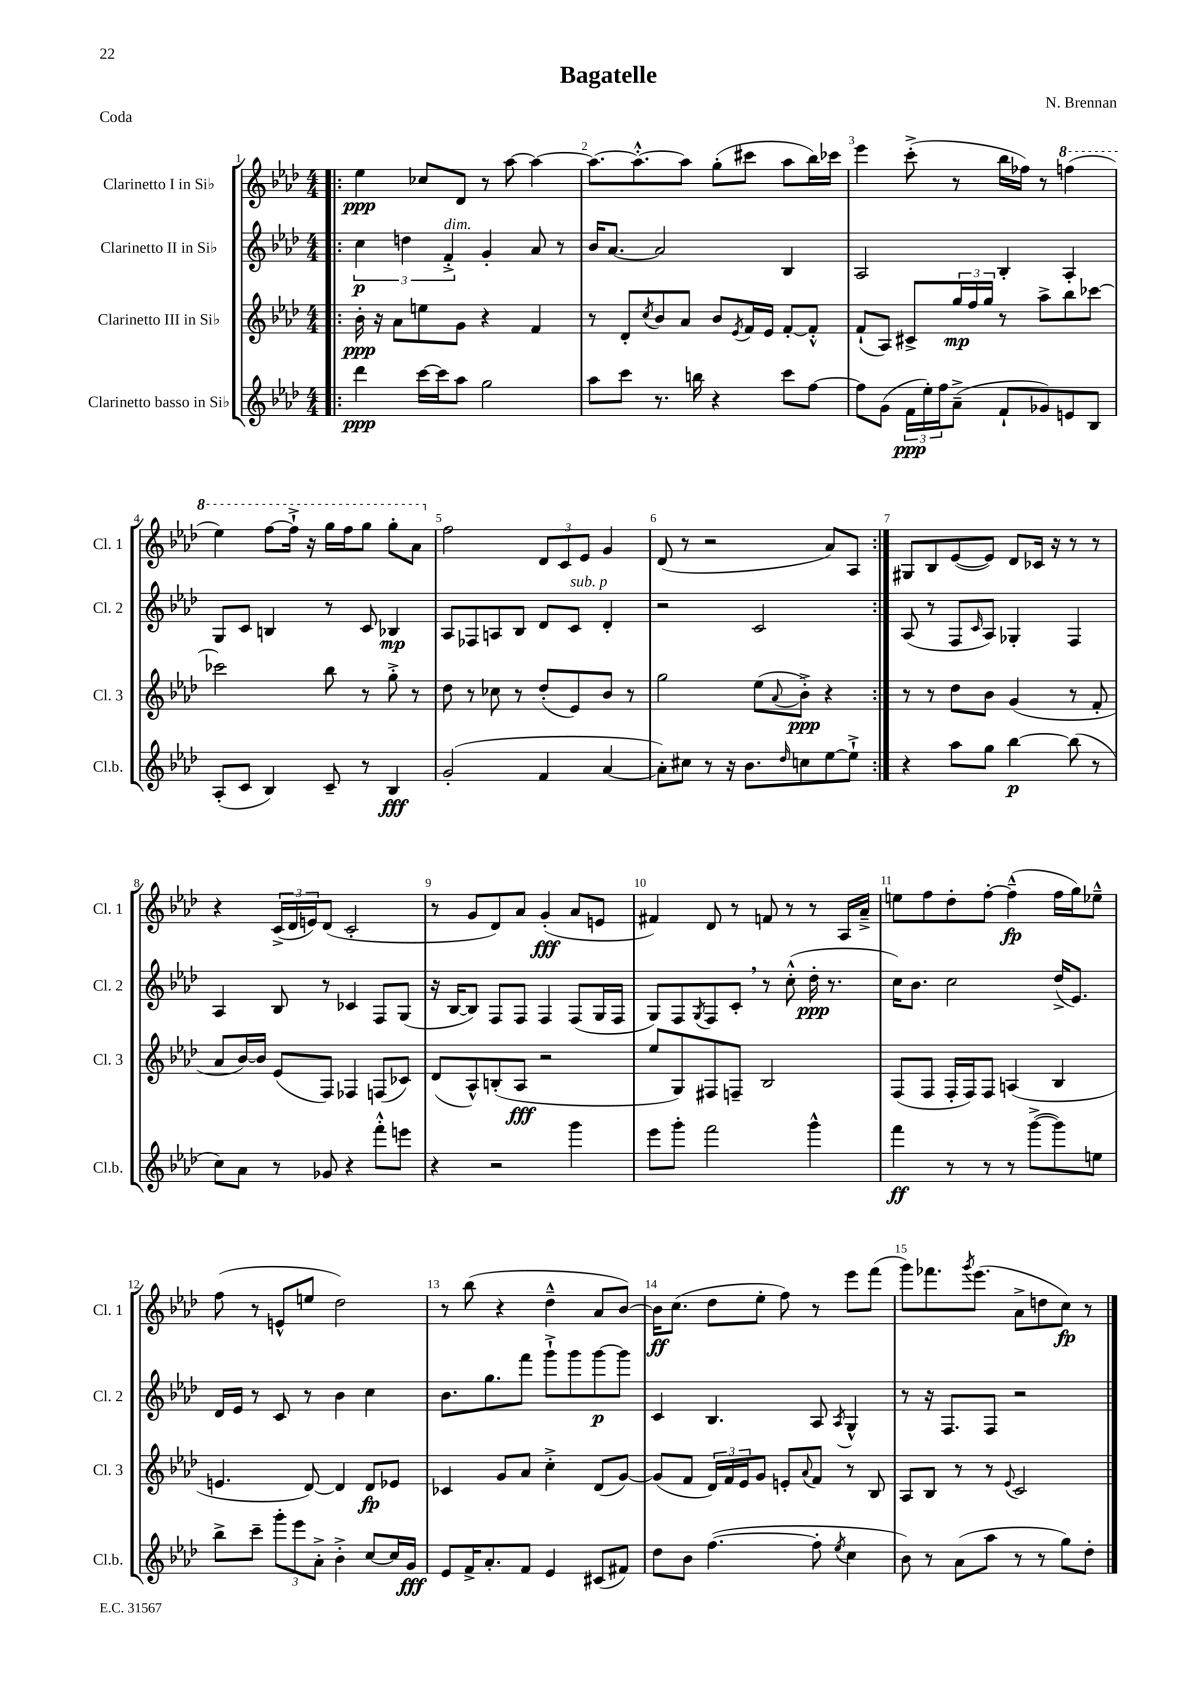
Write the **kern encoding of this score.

**kern	**dynam	**kern	**dynam	**kern	**dynam	**kern	**dynam
*part4	*part4	*part3	*part3	*part2	*part2	*part1	*part1
*staff4	*staff4	*staff3	*staff3	*staff2	*staff2	*staff1	*staff1
*I"Clarinetto basso in Si♭	*	*I"Clarinetto III in Si♭	*	*I"Clarinetto II in Si♭	*	*I"Clarinetto I in Si♭	*
*I'Cl.b.	*	*I'Cl. 3	*	*I'Cl. 2	*	*I'Cl. 1	*
*clefG2	*	*clefG2	*	*clefG2	*	*clefG2	*
*k[b-e-a-d-]	*	*k[b-e-a-d-]	*	*k[b-e-a-d-]	*	*k[b-e-a-d-]	*
*M4/4	*	*M4/4	*	*M4/4	*	*M4/4	*
=1!|:	=1!|:	=1!|:	=1!|:	=1!|:	=1!|:	=1!|:	=1!|:
4ddd-\	ppp	16b-'\	ppp	6cc\	p	4ee-\	ppp
.	.	16r	.	.	.	.	.
.	.	8a-\L	.	.	.	.	.
.	.	.	.	6ddn\	.	.	.
[16ccc\LL	.	8een\	.	.	.	8cc-X/L	.
16ccc\J]	.	.	.	.	.	.	.
!	!	!	!	!LO:TX:a:i:t=dim.	!	!	!
.	.	.	.	6f'^/	.	.	.
8aa-\J	.	8g\J	.	.	.	8d-/J	.
2gg\	.	4r	.	4g'/	.	8r	.
.	.	.	.	.	.	[8aa-\	.
.	.	4f/	.	8a-/	.	4aa-\_	.
.	.	.	.	8r	.	.	.
=2	=2	=2	=2	=2	=2	=2	=2
8aa-\L	.	8r	.	16b-/KL	.	8.aa-\L_	.
.	.	.	.	[8.a-/J	.	.	.
8ccc\J	.	8d-'/L	.	.	.	.	.
.	.	.	.	.	.	8.aa-'^^\_	.
.	.	8qcc/	.	.	.	.	.
8.r	.	8b-/	.	2a-/]	.	.	.
.	.	8a-/J	.	.	.	8aa-\J]	.
16bbn\	.	.	.	.	.	.	.
4r	.	8b-/L	.	.	.	(8gg'\L	.
.	.	8qe-/	.	.	.	.	.
.	.	16f/L	.	.	.	8ccc#X\J	.
.	.	16e-/JJ	.	.	.	.	.
8ccc\L	.	[8f'/L	.	4B-/	.	8aa-\L	.
[8ff\J	.	8f'^^/J]	.	.	.	16bb-\L)	.
.	.	.	.	.	.	16ccc-X\JJ	.
=3	=3	=3	=3	=3	=3	=3	=3
8ff\L]	.	(8f`/L	.	2A-/	.	4eee-\	.
(8g\J	.	8A-/J)	.	.	.	.	.
24f\LL	ppp	8c#X^/L	.	.	.	(8ccc'^\	.
24ee-'\)	.	.	.	.	.	.	.
24ff\J	.	.	.	.	.	.	.
(8a-~^\J	.	24gg/L	mp	.	.	8r	.
.	.	24ff/	.	.	.	.	.
.	.	24gg/JJ	.	.	.	.	.
8f`/L	.	8r	.	4B-'/	.	16bb-\LL	.
.	.	.	.	.	.	16ff-X\JJ)	.
8g-X/)	.	8aa-^\L	.	.	.	8r	.
*	*	*	*	*	*	*8va	*
8en/	.	8bb-\	.	4A-'/	.	(4fffn\	.
8B-/J	.	[8ccc-X\J	.	.	.	.	.
!!LO:LB:g=z
=4	=4	=4	=4	=4	=4	=4	=4
(8A-'/L	.	2ccc-X\]	.	8G/L	.	4eee-\)	.
8c/J	.	.	.	8c/J	.	.	.
4B-/)	.	.	.	4Bn/	.	[8fff\L	.
.	.	.	.	.	.	16fff`^\Jk]	.
.	.	.	.	.	.	16r	.
8c~/	.	8bb-\	.	8r	.	16ggg\LL	.
.	.	.	.	.	.	16fff\J	.
8r	.	8r	.	8c/	.	8ggg\J	.
4B-/	fff	8gg'^\	.	4B-X/	mp	8ggg'\L	.
.	.	8r	.	.	.	8aa-\J	.
=5	=5	=5	=5	=5	=5	=5	=5
*	*	*	*	*	*	*X8va	*
(2g'/	.	8dd-\	.	8A-/L	.	2ff\	.
.	.	8r	.	8F-X/	.	.	.
.	.	8cc-X\	.	8An/	.	.	.
.	.	8r	.	8B-/J	.	.	.
4f/	.	(8dd-'/L	.	8d-/L	.	12d-/L	.
.	.	.	.	.	.	12c/	.
!	!	!	!	!LO:TX:a:i:t=sub. p	!	!	!
.	.	8e-/)	.	8c/J	.	.	.
.	.	.	.	.	.	12e-/J	.
[4a-/	.	8b-/J	.	4d-'/	.	4g/	.
.	.	8r	.	.	.	.	.
=6	=6	=6	=6	=6	=6	=6	=6
8a-'\L])	.	2gg\	.	2r	.	(8d-/	.
8cc#X\J	.	.	.	.	.	8r	.
8r	.	.	.	.	.	2r	.
16r	.	.	.	.	.	.	.
8.b-\L	.	.	.	.	.	.	.
.	.	(8ee-\L	.	2c/	.	.	.
16qqdd-/	.	8qqa-/	.	.	.	.	.
8ccn\	.	8b-'^\J)	ppp	.	.	.	.
[8ee-\	.	4r	.	.	.	8a-/L)	.
8ee-`^\J]	.	.	.	.	.	8A-/J	.
=7:|!	=7:|!	=7:|!	=7:|!	=7:|!	=7:|!	=7:|!	=7:|!
4r	.	8r	.	(8A-/	.	8G#X/L	.
.	.	8r	.	8r	.	8B-/	.
8aa-\L	.	8dd-\L	.	8F/L	.	([8e-/	.
.	.	.	.	16qqc/	.	.	.
8gg\J	.	8b-\J	.	8A-/J)	.	8e-/J])	.
[4bb-\	p	(4g/	.	4G-X'/	.	8d-/L	.
.	.	.	.	.	.	16c-X/Jk	.
.	.	.	.	.	.	16r	.
(8bb-\]	.	8r	.	4F/	.	8r	.
8r	.	8f'/	.	.	.	8r	.
!!LO:LB:g=z
=8	=8	=8	=8	=8	=8	=8	=8
8cc\L)	.	8a-/L	.	4A-/	.	4r	.
8a-\J	.	[16b-/L)	.	.	.	.	.
.	.	16b-/JJ]	.	.	.	.	.
8r	.	(8e-/L	.	8B-/	.	(24c^/LL	.
.	.	.	.	.	.	24d-/	.
.	.	.	.	.	.	24en/J)	.
8g-X/	.	8F/J)	.	8r	.	(8d-/J	.
4r	.	4F-X/	.	4c-X/	.	2c'/	.
8fff'^^\L	.	(8Fn/L	.	8F/L	.	.	.
8eeen\J	.	8c-X/J)	.	(8G/J	.	.	.
=9	=9	=9	=9	=9	=9	=9	=9
4r	.	(8d-/L	.	16r	.	8r	.
.	.	.	.	[16B-/KL	.	.	.
.	.	8A-^^/)	.	8B-/J])	.	8g/L	.
2r	.	(8Bn'/	.	8F/L	.	8d-/)	.
.	.	8A-/J	fff	8F/J	.	8a-/J	.
.	.	2r	.	4F/	.	(4g'/	fff
4ggg\	.	.	.	(8F/L	.	8a-/L	.
.	.	.	.	16G/L	.	8en/J	.
.	.	.	.	16F/JJ	.	.	.
=10	=10	=10	=10	=10	=10	=10	=10
8eee-\L	.	8ee-/L	.	8G/L)	.	4f#X/)	.
8ggg'\J	.	8G/)	.	8F/	.	.	.
.	.	.	.	8qG/	.	.	.
2fff\	.	8F#X/	.	8F/	.	8d-/	.
.	.	8Fn~/J	.	8c',/J	.	8r	.
.	.	2B-/	.	8r	.	8fn/	.
.	.	.	.	(8cc'^^\	.	8r	.
4ggg^^\	.	.	.	16dd-'\	ppp	8r	.
.	.	.	.	8.r	.	.	.
.	.	.	.	.	.	16A-/LL	.
.	.	.	.	.	.	16a-~^/JJ	.
=11	=11	=11	=11	=11	=11	=11	=11
4fff\	ff	(8F/L	.	16cc\KL)	.	8een\L	.
.	.	.	.	8.b-\J	.	.	.
.	.	8F/J	.	.	.	8ff\	.
8r	.	16F'/LL	.	2cc\	.	8dd-'\	.
.	.	16F/J)	.	.	.	.	.
8r	.	8F/J	.	.	.	[8ff'\J	.
8r	.	(4An/	.	.	.	(4ff~^^\]	fp
([8ggg^\L	.	.	.	.	.	.	.
8ggg\])	.	4B-/	.	(16dd-^/KL	.	16ff\LL	.
.	.	.	.	8.e-/J)	.	16gg\J)	.
8een\J	.	.	.	.	.	8ee-X~^^\J	.
!!LO:LB:g=z
=12	=12	=12	=12	=12	=12	=12	=12
8bb-^\L	.	4.en/	.	16d-/LL	.	(8ff\	.
.	.	.	.	16e-/JJ	.	.	.
8ccc~\J	.	.	.	8r	.	8r	.
12ggg'\L	.	.	.	8c/	.	8en^^/L	.
12eee-\	.	.	.	.	.	.	.
.	.	[8d-/)	.	8r	.	8een/J	.
12a-'^\J	.	.	.	.	.	.	.
4b-'^\	.	4d-/]	.	4b-\	.	2dd-\)	.
[8cc/L	.	8d-/L	fp	4cc\	.	.	.
16cc/L]	.	8e-X/J	.	.	.	.	.
16g/JJ	fff	.	.	.	.	.	.
=13	=13	=13	=13	=13	=13	=13	=13
8e-/L	.	4c-X/	.	8.b-\L	.	8r	.
16f^/K	.	.	.	.	.	(8bb-\	.
8.a-'/	.	.	.	8.gg\	.	.	.
.	.	8g/L	.	.	.	4r	.
8f/J	.	8a-/J	.	8fff\J	.	.	.
4e-/	.	4cc'^\	.	8ggg`^\L	.	4dd-~^^\	.
.	.	.	.	8ggg\	.	.	.
(8c#X/L	.	(8d-/L	.	[8ggg\	p	8a-/L	.
8f#X/J)	.	[8g/J)	.	8ggg\J]	.	[8b-/J)	.
=14	=14	=14	=14	=14	=14	=14	=14
8dd-\L	.	(8g/L]	.	4c/	.	16b-\KL]	ff
.	.	.	.	.	.	(8.cc\J	.
8b-\J	.	8f/J	.	.	.	.	.
([4.ff\	.	24d-/LL)	.	4.B-/	.	8dd-\L	.
.	.	24f/	.	.	.	.	.
.	.	24e-/J	.	.	.	.	.
.	.	8g/J	.	.	.	8ee-'\J	.
.	.	8en'/L	.	.	.	8ff\)	.
.	.	8qqa-/	.	.	.	.	.
8ff'\]	.	8f/J	.	8A-/	.	8r	.
8qee-/	.	.	.	8qA-/	.	.	.
4cc\	.	8r	.	4G^^/	.	8eee-\L	.
.	.	8B-/	.	.	.	(8fff\J	.
=15	=15	=15	=15	=15	=15	=15	=15
8b-\)	.	8A-/L	.	8r	.	8ggg\L)	.
8r	.	8B-/J	.	16r	.	8.fff-X\	.
.	.	.	.	8.F/L	.	.	.
(8a-\L	.	8r	.	.	.	.	.
.	.	.	.	.	.	8qggg/	.
.	.	.	.	.	.	(8.eee-\J	.
8aa-\J	.	8r	.	8F/J	.	.	.
.	.	8qqe-/	.	.	.	.	.
8r	.	2c/	.	2r	.	8a-^\L	.
8r	.	.	.	.	.	8ddn\	.
8gg\L)	.	.	.	.	.	8cc\J)	fp
8dd-'\J	.	.	.	.	.	8r	.
==	==	==	==	==	==	==	==
*-	*-	*-	*-	*-	*-	*-	*-
